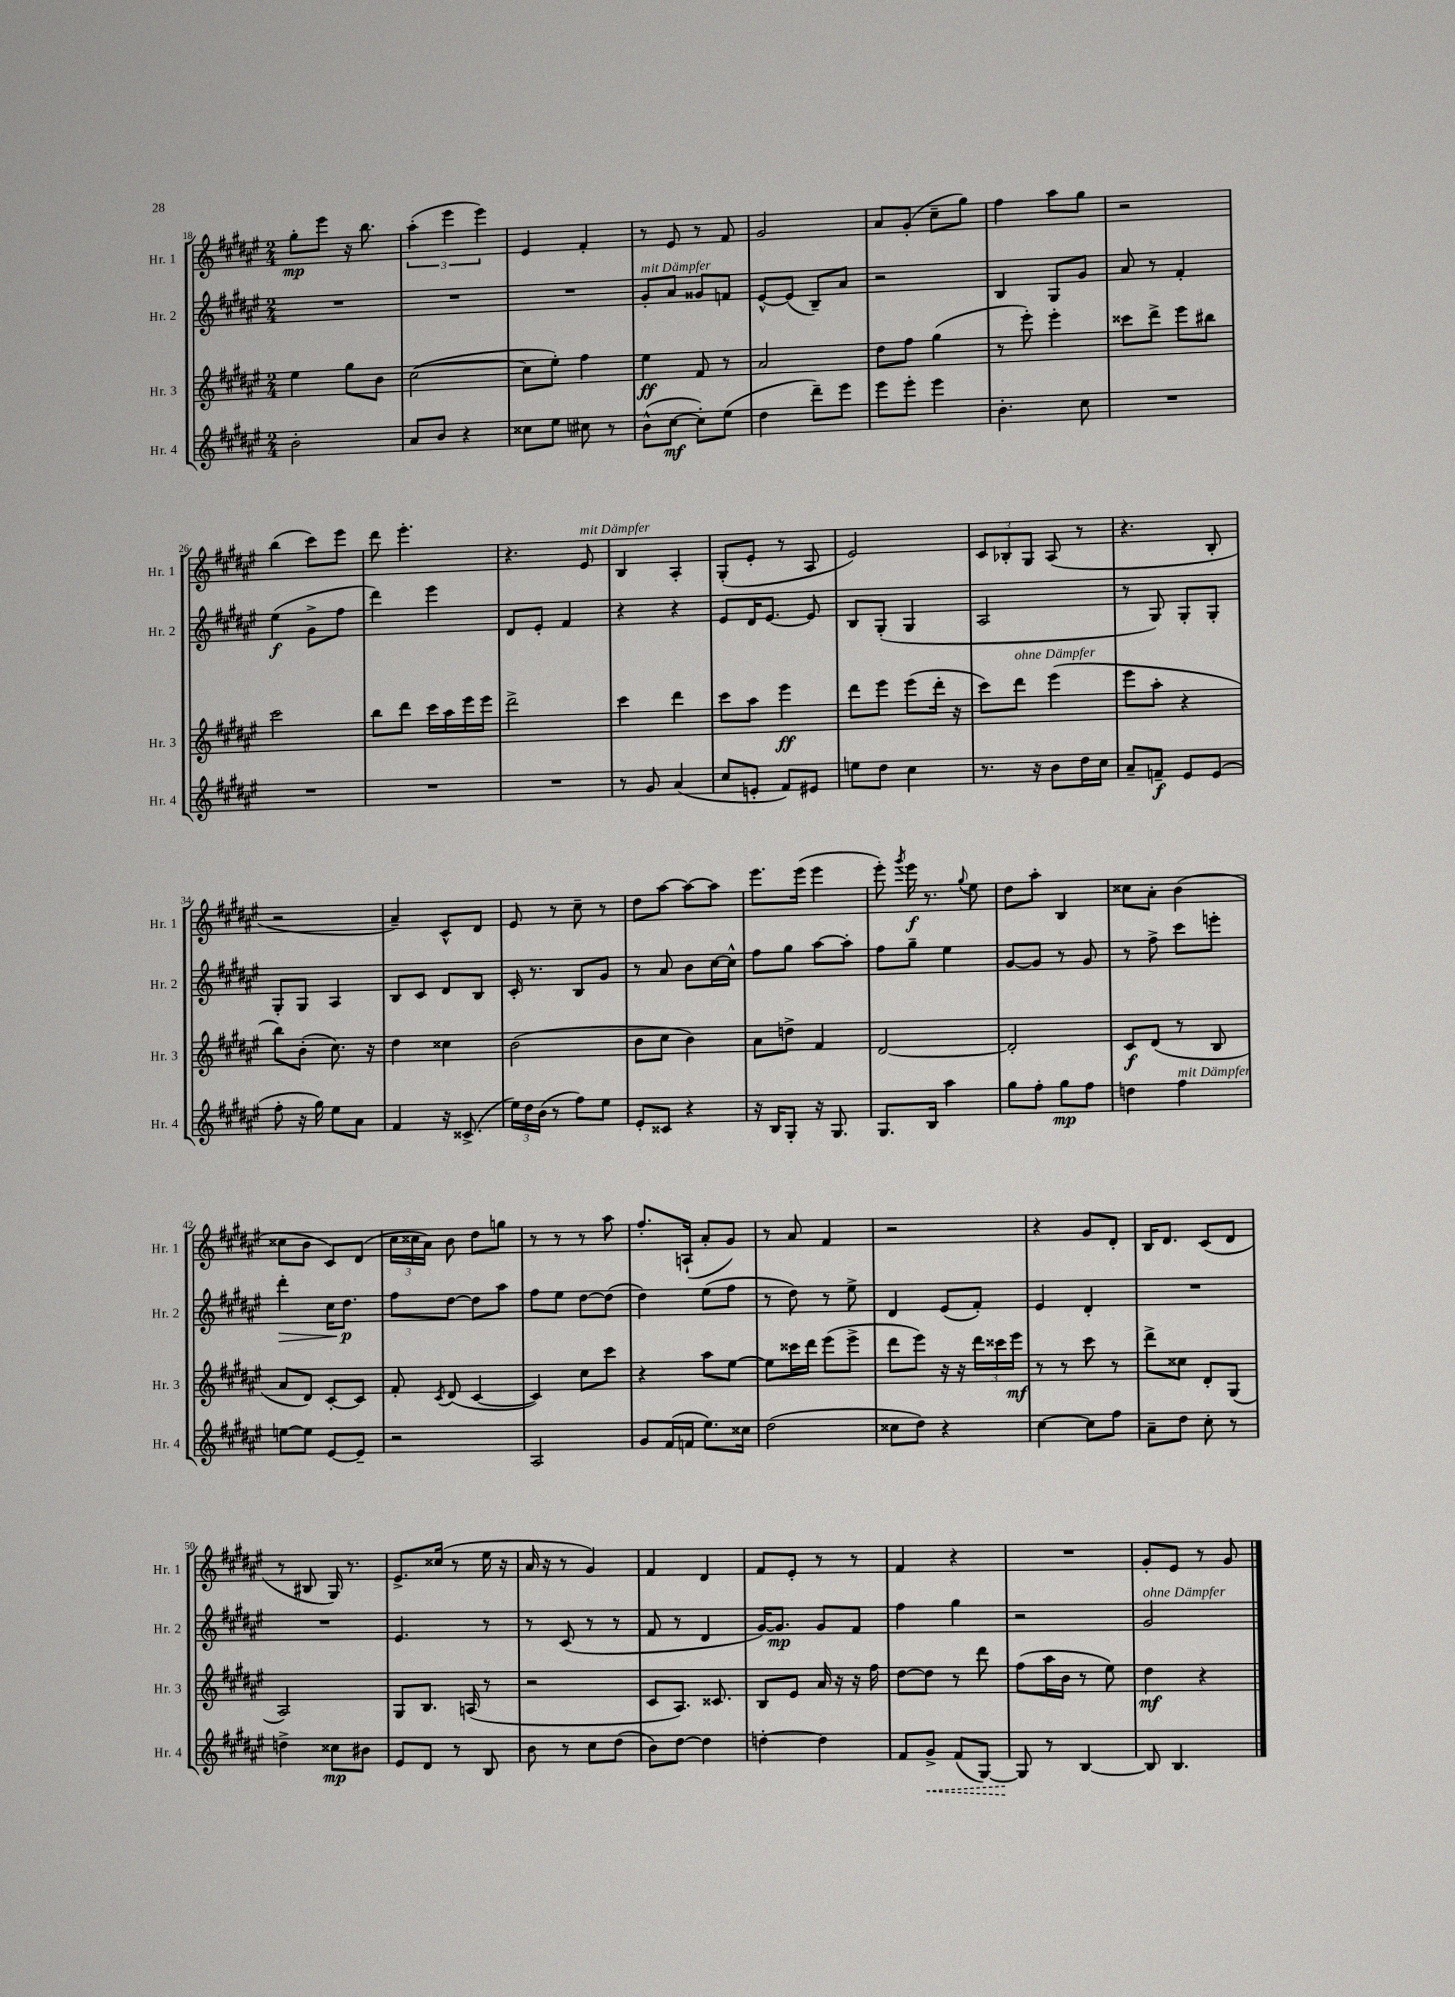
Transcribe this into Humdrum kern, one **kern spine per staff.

**kern	**dynam	**kern	**dynam	**kern	**dynam	**kern	**dynam
*part4	*part4	*part3	*part3	*part2	*part2	*part1	*part1
*staff4	*staff4	*staff3	*staff3	*staff2	*staff2	*staff1	*staff1
*I"Hr. 4	*	*I"Hr. 3	*	*I"Hr. 2	*	*I"Hr. 1	*
*I'Hr. 4	*	*I'Hr. 3	*	*I'Hr. 2	*	*I'Hr. 1	*
*clefG2	*	*clefG2	*	*clefG2	*	*clefG2	*
*k[f#c#g#d#a#e#]	*	*k[f#c#g#d#a#e#]	*	*k[f#c#g#d#a#e#]	*	*k[f#c#g#d#a#e#]	*
*M2/4	*	*M2/4	*	*M2/4	*	*M2/4	*
=18	=18	=18	=18	=18	=18	=18	=18
2b'\	.	4ee#\	.	2r	.	8gg#'\L	mp
.	.	.	.	.	.	8eee#\J	.
.	.	8gg#\L	.	.	.	16r	.
.	.	.	.	.	.	8.bb\	.
.	.	8b\J	.	.	.	.	.
=19	=19	=19	=19	=19	=19	=19	=19
8a#/L	.	([2cc#\	.	2r	.	(6aa#'\	.
8b/J	.	.	.	.	.	.	.
.	.	.	.	.	.	6eee#\	.
4r	.	.	.	.	.	.	.
.	.	.	.	.	.	6eee#\)	.
=20	=20	=20	=20	=20	=20	=20	=20
8cc##X\L	.	8cc#\L]	.	2r	.	4e#/	.
8ee#\J	.	8ee#'\J)	.	.	.	.	.
8cc#X\	.	4ff#\	.	.	.	4f#'/	.
8r	.	.	.	.	.	.	.
=21	=21	=21	=21	=21	=21	=21	=21
!	!	!	!	!LO:TX:a:i:t=mit Dämpfer	!	!	!
(8b^^\L	.	4ee#\	ff	8g#'/L	.	8r	.
[8cc#\J	mf	.	.	8a#/J	.	8e#/	.
8cc#'\L])	.	8f#/	.	8g##X/L	.	8r	.
(8ee#\J	.	8r	.	8fn/J	.	8f#/	.
=22	=22	=22	=22	=22	=22	=22	=22
4dd#\	.	2a#/	.	[8e#^^/L	.	2g#/	.
.	.	.	.	(8e#/J]	.	.	.
8ddd#~\L)	.	.	.	8B~/L)	.	.	.
8eee#\J	.	.	.	8a#/J	.	.	.
=23	=23	=23	=23	=23	=23	=23	=23
8eee#\L	.	8dd#\L	.	2r	.	8a#/L	.
8eee#'\J	.	8ff#\J	.	.	.	(8g#'/J	.
4eee#\	.	(4gg#\	.	.	.	8cc#~\L	.
.	.	.	.	.	.	8gg#\J)	.
=24	=24	=24	=24	=24	=24	=24	=24
4.b'\	.	8r	.	4B/	.	4ff#\	.
.	.	8eee#'\)	.	.	.	.	.
.	.	4eee#'\	.	8G#/L	.	8aa#\L	.
8cc#\	.	.	.	8g#/J	.	8gg#\J	.
=25	=25	=25	=25	=25	=25	=25	=25
2r	.	8ccc##X\L	.	8a#/	.	2r	.
.	.	8ddd#^\J	.	8r	.	.	.
.	.	8eee#\L	.	4f#'/	.	.	.
.	.	8bb#X\J	.	.	.	.	.
!!LO:LB:g=z
=26	=26	=26	=26	=26	=26	=26	=26
2r	.	2ccc#\	.	(4ee#\	f	(4bb\	.
.	.	.	.	8g#^\L	.	8ccc#\L)	.
.	.	.	.	8ff#\J	.	8eee#\J	.
=27	=27	=27	=27	=27	=27	=27	=27
2r	.	8bb\L	.	4ddd#\)	.	8ddd#\	.
.	.	8ddd#\J	.	.	.	4.eee#'\	.
.	.	16ccc#\LL	.	4eee#\	.	.	.
.	.	16aa#\	.	.	.	.	.
.	.	16eee#\	.	.	.	.	.
.	.	16eee#\JJ	.	.	.	.	.
=28	=28	=28	=28	=28	=28	=28	=28
2r	.	2ddd#^\	.	8d#/L	.	4.r	.
.	.	.	.	8e#'/J	.	.	.
.	.	.	.	4f#/	.	.	.
!	!	!	!	!	!	!LO:TX:a:i:t=mit Dämpfer	!
.	.	.	.	.	.	8e#/	.
=29	=29	=29	=29	=29	=29	=29	=29
8r	.	4ccc#\	.	4r	.	4B/	.
8g#/	.	.	.	.	.	.	.
(4a#/	.	4ddd#\	.	4r	.	4A#'/	.
=30	=30	=30	=30	=30	=30	=30	=30
8cc#/L	.	8ccc#\L	.	8e#/L	.	(8G#'/L	.
8en'/J	.	8aa#\J	.	16d#/K	.	8e#'/J	.
.	.	.	.	[8.e#/J	.	.	.
8f#/L)	.	4eee#\	ff	.	.	8r	.
8e#X/J	.	.	.	8e#/]	.	8A#/	.
=31	=31	=31	=31	=31	=31	=31	=31
8een\L	.	8ddd#\L	.	8B/L	.	2e#/)	.
8dd#\J	.	8eee#\J	.	(8G#'/J	.	.	.
4cc#\	.	(8eee#\L	.	4G#/	.	.	.
.	.	16ddd#'\Jk	.	.	.	.	.
.	.	16r	.	.	.	.	.
=32	=32	=32	=32	=32	=32	=32	=32
8.r	.	8ccc#\L)	.	2A#/	.	12c#/L	.
.	.	.	.	.	.	12B-X'/	.
!	!	!LO:TX:a:i:t=ohne Dämpfer	!	!	!	!	!
.	.	8ddd#\J	.	.	.	.	.
.	.	.	.	.	.	12G#/J	.
16r	.	.	.	.	.	.	.
8b\L	.	(4eee#\	.	.	.	(8A#/	.
16dd#\L	.	.	.	.	.	8r	.
16cc#\JJ	.	.	.	.	.	.	.
=33	=33	=33	=33	=33	=33	=33	=33
8a#~/L	.	8eee#\L	.	8r	.	4.r	.
8fn~/J	f	8aa#'\J	.	8G#/)	.	.	.
8e#/L	.	4r	.	8G#'/L	.	.	.
(8e#/J	.	.	.	8G#'/J	.	8B'/	.
!!LO:LB:g=z
=34	=34	=34	=34	=34	=34	=34	=34
8ff#'\	.	8bb\L)	.	8G#'/L	.	2r	.
16r	.	(8b'\J	.	8G#/J	.	.	.
16gg#\)	.	.	.	.	.	.	.
8ee#\L	.	8.cc#\)	.	4A#/	.	.	.
8a#\J	.	.	.	.	.	.	.
.	.	16r	.	.	.	.	.
=35	=35	=35	=35	=35	=35	=35	=35
4f#/	.	4dd#\	.	8B/L	.	4a#~/)	.
.	.	.	.	8c#/J	.	.	.
16r	.	4cc##X\	.	8d#/L	.	8c#^^/L	.
(8.c##X^/	.	.	.	.	.	.	.
.	.	.	.	8B/J	.	8d#/J	.
=36	=36	=36	=36	=36	=36	=36	=36
24ee#\LL)	.	(2b\	.	16c#'/	.	8e#/	.
24dd#\	.	.	.	.	.	.	.
.	.	.	.	8.r	.	.	.
(24b\JJ	.	.	.	.	.	.	.
8r	.	.	.	.	.	8r	.
8ff#\L)	.	.	.	8B/L	.	8cc#~\	.
8ee#\J	.	.	.	8g#/J	.	8r	.
=37	=37	=37	=37	=37	=37	=37	=37
8e#'/L	.	8b\L	.	8r	.	8dd#\L	.
8c##X/J	.	8cc#\J	.	8a#/	.	[8aa#\J	.
4r	.	4b\)	.	8b\L	.	8aa#\L_	.
.	.	.	.	[16cc#\L	.	8aa#\J]	.
.	.	.	.	16cc#^^\JJ]	.	.	.
=38	=38	=38	=38	=38	=38	=38	=38
16r	.	8a#\L	.	8ff#\L	.	8.eee#\L	.
16B/KL	.	.	.	.	.	.	.
8G#'/J	.	8ddn^\J	.	8gg#\J	.	.	.
.	.	.	.	.	.	(16eee#\Jk	.
16r	.	4f#/	.	[8aa#\L	.	4eee#\	.
8.G#/	.	.	.	.	.	.	.
.	.	.	.	8aa#'\J]	.	.	.
=39	=39	=39	=39	=39	=39	=39	=39
8.G#/L	.	[2d#/	.	8ff#\L	.	8eee#'\)	.
.	.	.	.	.	.	8qggg#/	.
.	.	.	.	8gg#~\J	.	16eee#\	f
16B/Jk	.	.	.	.	.	8.r	.
4aa#\	.	.	.	4ee#\	.	.	.
.	.	.	.	.	.	8qqgg#/	.
.	.	.	.	.	.	8ee#\	.
=40	=40	=40	=40	=40	=40	=40	=40
8gg#\L	.	2d#'/]	.	[8g#/L	.	8dd#\L	.
8ff#'\J	.	.	.	8g#/J]	.	8aa#'\J	.
8gg#\L	mp	.	.	8r	.	4B/	.
8ff#\J	.	.	.	8g#/	.	.	.
=41	=41	=41	=41	=41	=41	=41	=41
4ddn\	.	8c#/L	f	8r	.	8cc##X\L	.
.	.	(8d#/J	.	8ff#^\	.	8a#'\J	.
!LO:TX:a:i:t=mit Dämpfer	!	!	!	!	!	!	!
4ff#\	.	8r	.	8ccc#\L	.	(4b\	.
.	.	8B/	.	8eeen'\J	.	.	.
!!LO:LB:g=z
=42	=42	=42	=42	=42	=42	=42	=42
!	!	!	!	!	!LO:HP:b	!	!
[8een\L	.	8a#/L	.	4ddd#'\	>	8cc##X\L	.
8ee\J]	.	8d#/J)	.	.	.	8b\J	.
[8e#/L	.	[8c#'/L	.	16cc#\KL	.	8c#/L)	.
.	.	.	.	8.dd#\J	p	.	.
8e#~/J]	.	8c#/J]	.	.	.	(8d#/J	.
.	.	.	.	.	]	.	.
=43	=43	=43	=43	=43	=43	=43	=43
2r	.	8f#'/	.	8ff#\L	.	24cc#\LL	.
.	.	.	.	.	.	24cc##X\	.
.	.	.	.	.	.	24a#\JJ)	.
.	.	8qc#/	.	.	.	.	.
.	.	(8d#/	.	[8dd#\J	.	8b\	.
.	.	[4c#/	.	8dd#\L]	.	8dd#\L	.
.	.	.	.	8aa#\J	.	8ggn\J	.
=44	=44	=44	=44	=44	=44	=44	=44
2A#/	.	4c#/])	.	8ff#\L	.	8r	.
.	.	.	.	8ee#\J	.	8r	.
.	.	8cc#\L	.	[8dd#\L	.	8r	.
.	.	8ccc#\J	.	(8dd#\J]	.	8aa#\	.
=45	=45	=45	=45	=45	=45	=45	=45
8g#/L	.	4r	.	4dd#\)	.	8.ff#'/L	.
(16f#/L	.	.	.	.	.	.	.
16fn/JJ	.	.	.	.	.	(16An`/Jk	.
8.ee#\L)	.	8aa#\L	.	(8ee#\L	.	8a#'/L	.
.	.	[8ee#\J	.	8ff#\J	.	8g#/J)	.
16cc##X\Jk	.	.	.	.	.	.	.
=46	=46	=46	=46	=46	=46	=46	=46
(2dd#\	.	8ee#\L]	.	8r	.	8r	.
.	.	16ccc##X\L	.	8dd#\)	.	8a#/	.
.	.	16ddd#\JJ	.	.	.	.	.
.	.	(8eee#\L	.	8r	.	4f#/	.
.	.	8eee#^\J	.	8ee#^\	.	.	.
=47	=47	=47	=47	=47	=47	=47	=47
8cc##X\L	.	8ddd#\L	.	4d#/	.	2r	.
8dd#\J)	.	8eee#\J)	.	.	.	.	.
4r	.	16r	.	(8e#/L	.	.	.
.	.	16r	.	.	.	.	.
.	.	24ddd#\LL	.	8f#'/J)	.	.	.
.	.	24ccc##X\	.	.	.	.	.
.	.	24eee#\JJ	mf	.	.	.	.
=48	=48	=48	=48	=48	=48	=48	=48
[4cc#\	.	8r	.	4e#/	.	4r	.
.	.	8r	.	.	.	.	.
8cc#\L]	.	8ccc#\	.	4d#'/	.	8g#/L	.
8ff#\J	.	8r	.	.	.	8d#'/J	.
=49	=49	=49	=49	=49	=49	=49	=49
8a#~\L	.	8ddd#^\L	.	2r	.	16B/KL	.
.	.	.	.	.	.	8.d#/J	.
8dd#\J	.	8cc##X\J	.	.	.	.	.
8cc#'\	.	8d#'/L	.	.	.	(8c#/L	.
8r	.	(8G#/J	.	.	.	8d#/J	.
!!LO:LB:g=z
=50	=50	=50	=50	=50	=50	=50	=50
4ddn^\	.	2A#/)	.	2r	.	8r	.
.	.	.	.	.	.	8B#X/	.
8cc##X\L	mp	.	.	.	.	16G#/)	.
.	.	.	.	.	.	8.r	.
8b#X\J	.	.	.	.	.	.	.
=51	=51	=51	=51	=51	=51	=51	=51
8e#/L	.	8G#/L	.	4.e#/	.	8.e#^/L	.
8d#/J	.	8.B/J	.	.	.	.	.
.	.	.	.	.	.	(16cc##X/Jk	.
8r	.	.	.	.	.	8r	.
.	.	(16An/	.	.	.	.	.
8B/	.	8r	.	8r	.	16ee#\	.
.	.	.	.	.	.	16r	.
=52	=52	=52	=52	=52	=52	=52	=52
8b\	.	2r	.	8r	.	16a#/	.
.	.	.	.	.	.	16r	.
8r	.	.	.	(8c#/	.	8r	.
8cc#\L	.	.	.	8r	.	4g#/)	.
(8dd#\J	.	.	.	8r	.	.	.
=53	=53	=53	=53	=53	=53	=53	=53
8b\L)	.	8c#/L	.	8f#/	.	4f#/	.
[8dd#\J	.	8.A#/J)	.	8r	.	.	.
4dd#\]	.	.	.	4d#/	.	4d#/	.
.	.	8.c##X/	.	.	.	.	.
=54	=54	=54	=54	=54	=54	=54	=54
[4ddn'\	.	8B/L	.	[16g#/KL)	.	8f#/L	.
.	.	.	.	8.g#/J]	mp	.	.
.	.	8e#/J	.	.	.	8e#'/J	.
4dd\]	.	16a#/	.	8g#/L	.	8r	.
.	.	16r	.	.	.	.	.
.	.	16r	.	8f#/J	.	8r	.
.	.	16ff#\	.	.	.	.	.
=55	=55	=55	=55	=55	=55	=55	=55
8f#/L	.	[8dd#\L	.	4ff#\	.	4f#/	.
!	!LO:HP:b	!	!	!	!	!	!
8g#^/J	<	8dd#\J]	.	.	.	.	.
(8f#/L	.	8r	.	4gg#\	.	4r	.
[8G#/J)	.	8ddd#\	.	.	.	.	.
=56	=56	=56	=56	=56	=56	=56	=56
8G#/]	.	(8ff#\L	.	2r	.	2r	.
8r	[	16aa#\L	.	.	.	.	.
.	.	16b\JJ	.	.	.	.	.
[4B/	.	8r	.	.	.	.	.
.	.	8ee#\)	.	.	.	.	.
=57	=57	=57	=57	=57	=57	=57	=57
!	!	!	!	!LO:TX:a:i:t=ohne Dämpfer	!	!	!
8B/]	.	4dd#\	mf	2g#/	.	8g#'/L	.
4.B/	.	.	.	.	.	8e#/J	.
.	.	4r	.	.	.	8r	.
.	.	.	.	.	.	8g#/	.
==	==	==	==	==	==	==	==
*-	*-	*-	*-	*-	*-	*-	*-
